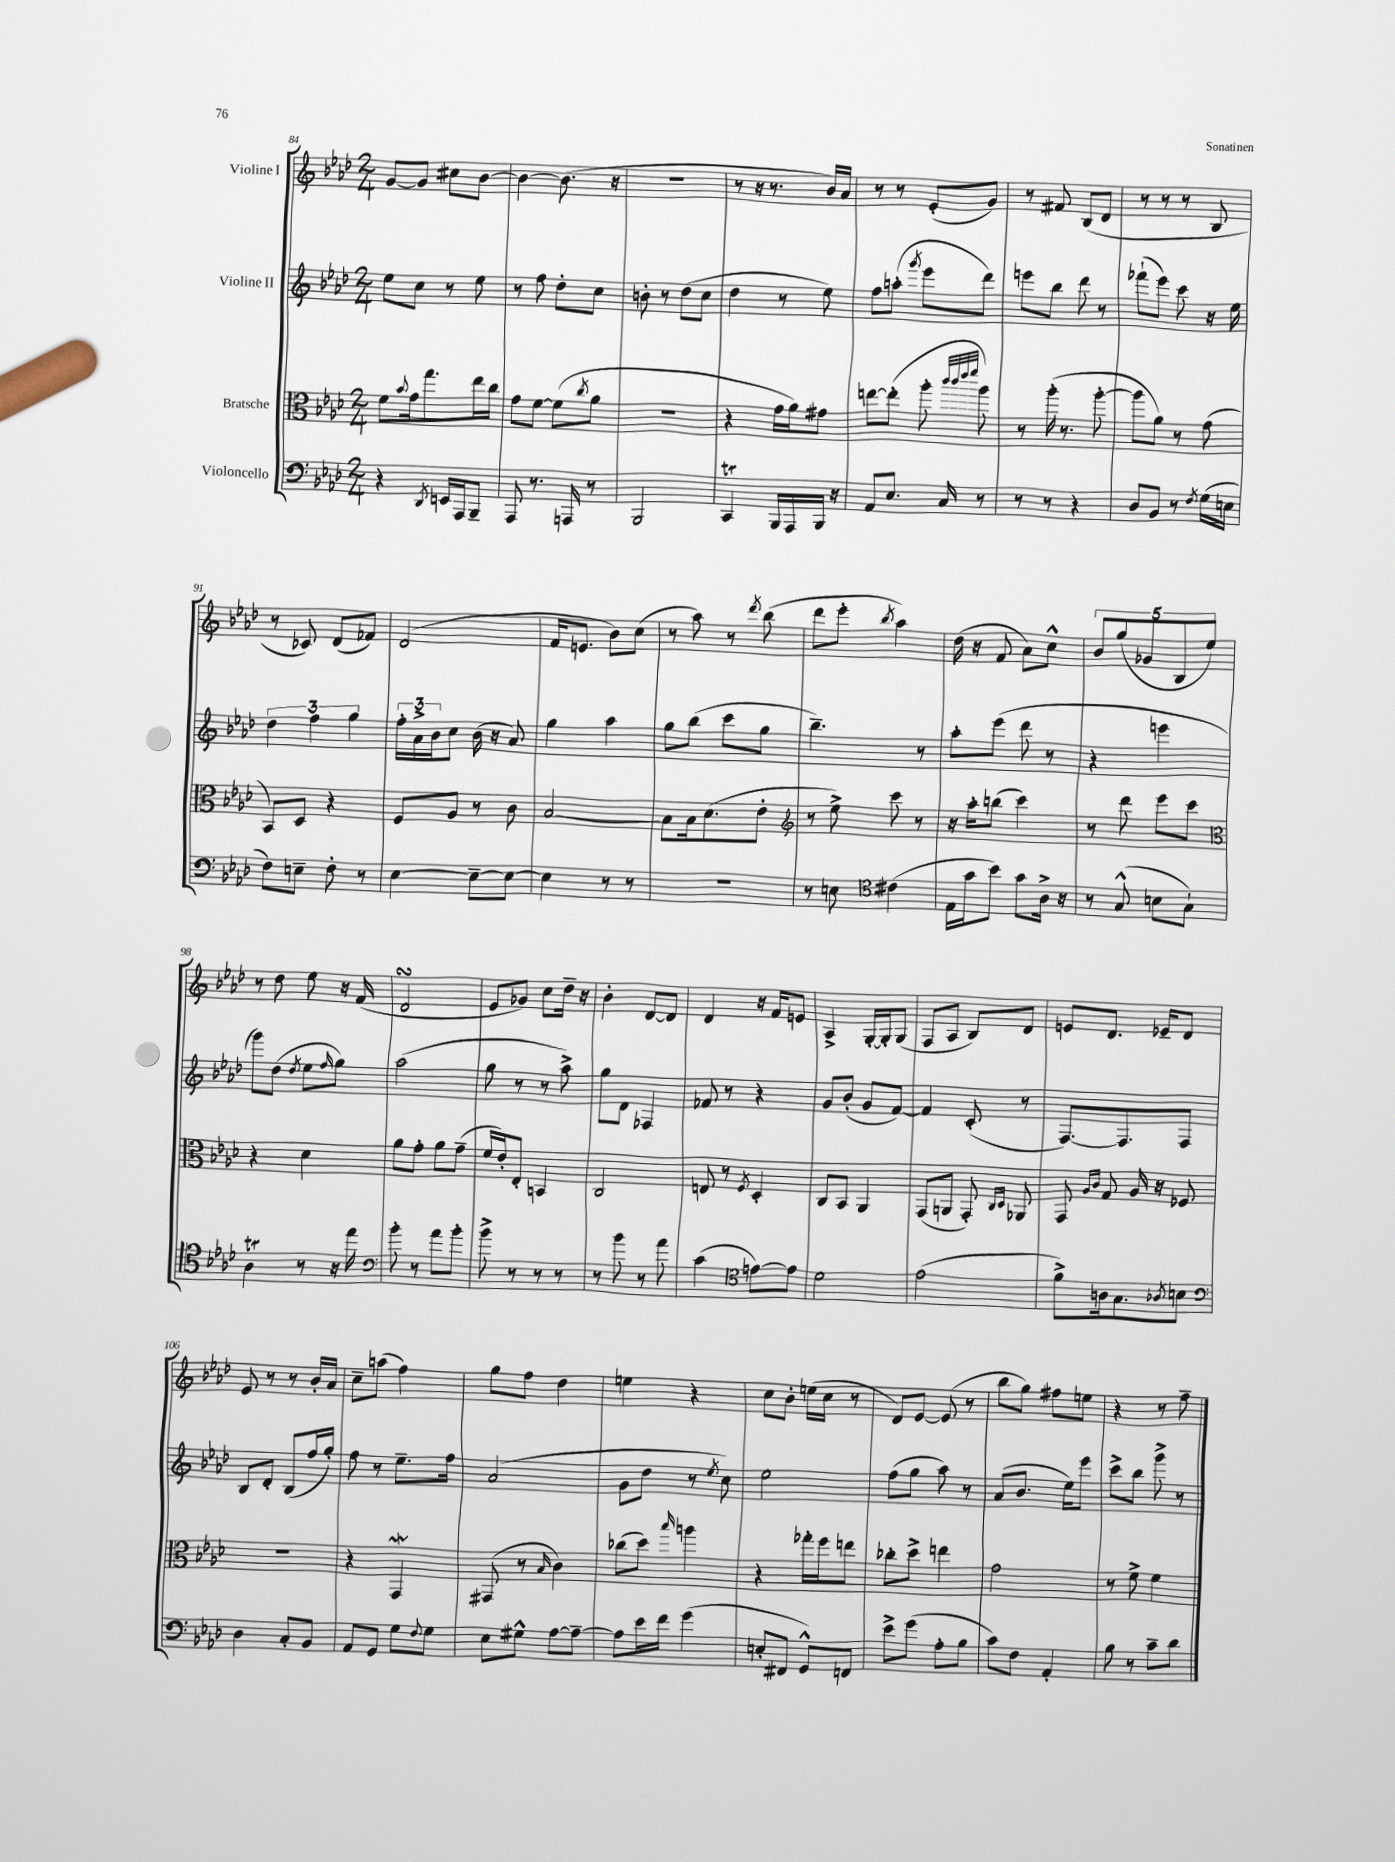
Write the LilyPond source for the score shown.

<<
\new StaffGroup <<
\new Staff = "s0" \with { instrumentName = "Violine I" } {
    \clef treble \key aes \major \numericTimeSignature \time 2/4
    g'8~ g'8 cis''8 bes'8~ |
    bes'4~ bes'8.( r16 |
    R2 |
    r8 r16 r8. bes'16) aes'16 |
    r8 r8 ees'8-.( g'8) |
    r8 fis'8 bes8( des'8 |
    r8 r8 r8 bes8 |
    r8 ces'8) des'8( fes'8) |
    des'2( |
    f'16 e'8. bes'8) c''8( |
    r8 aes''8) r8 \acciaccatura { des'''8 } bes''8( |
    des'''8 ees'''8-. \acciaccatura { bes''8 } aes''4) |
    des''16( r16 f'8 aes'8) c''8-^ |
    \tuplet 5/4 { bes'8 g''8( ges'8 bes8 ees''8) } |
    r8 des''8 ees''8 r16 f'16( |
    des'2\turn |
    ees'8 ges'8) c''8 des''16-- r16 |
    bes'4-. des'8~ des'8 |
    des'4 r16 f'16 e'8 |
    aes4-> g16~-. g16-. g8( |
    f8 aes8 bes8) des'8 |
    e'8 des'8. ees'16-- des'8 |
    ees'8 r8 r8 bes'16-. aes'16 |
    c''8-- a''8( f''4) |
    g''8 f''8 des''4 |
    e''4 r4 |
    c''8 bes'8-. e''16( c''16 r8 |
    des'8) ees'8~ ees'8( r8 |
    bes''8 g''8) fis''8 e''8 |
    r4 r8 f''8-- \bar "|." |
}
\new Staff = "s1" \with { instrumentName = "Violine II" } {
    \clef treble \key aes \major \numericTimeSignature \time 2/4
    ees''8 c''8 r8 ees''8 |
    r8 f''8 des''8-. c''8 |
    b'8-. r8 des''8( c''8 |
    des''4 r8 ees''8) |
    f''8 a''8-.( \acciaccatura { g'''8 } ees'''8 des'''8) |
    e'''8 bes''8 des'''8 r8 |
    fes'''8-!( ees'''8) c'''8 r16 ees''16 |
    \tuplet 3/2 { des''4 f''4 g''4 } |
    \tuplet 3/2 { f''16-. aes'16-> bes'16 } c''8 bes'16( r16 aes'8) |
    g''4 aes''4 |
    g''8 bes''8( c'''8 g''8 |
    bes''4.--) r8 |
    aes''8-. ees'''8( des'''8 r8 |
    r4 e'''4 |
    g'''8) des''8( \acciaccatura { des''8 } ees''8 \grace { f''16 } g''8) |
    aes''2( |
    g''8 r8 r8 aes''8->) |
    g''8 des'8 fes4 |
    fes'8 r8 r4 |
    g'8 bes'8-.( g'8 f'8~) |
    f'4 c'8-.( r8 |
    f8.~) f8. f8 |
    bes8 des'8-. bes8( f''16 g''16-.) |
    f''8 r8 ees''8.-- f''16 |
    aes'2( |
    g'8 des''8 r8 \acciaccatura { ees''8 } c''8) |
    ees''2 |
    f''8( g''8 aes''8) r8 |
    aes'8( bes'8. ees''16) ees'''8 |
    c'''8-> bes''8 g'''8-> r8 \bar "|." |
}
\new Staff = "s2" \with { instrumentName = "Bratsche" } {
    \clef alto \key aes \major \numericTimeSignature \time 2/4
    f'8 \appoggiatura { bes'8 } g'16 g''8. ees''16 c''16 |
    g'8 f'8~ f'8( \acciaccatura { c''8 } aes'8 |
    R2 |
    r4 g'16 aes'16) gis'8 |
    e''8~ e''8-.( aes''8-. \grace { c'''32 c'''32 ees'''32 f'''32 } aes''8) |
    r8 aes''16-.( r8. aes''8~-. |
    aes''8 aes'8) r8 g'8( |
    bes,8) des8 r4 |
    f8 aes8 r8 c'8 |
    bes2~ |
    bes8 bes16 des'8.( ees'8-. |
    \clef treble r8 ees''8->) c'''8 r8 |
    r16 aes''16-. b''8( c'''4) |
    r8 des'''8 ees'''8 c'''8 |
    \clef alto r4 des'4 |
    aes'8 g'8-. aes'8 g'8--( |
    f'16 ees'16-.) ees8-. b,4 |
    c2 |
    e8 r8 \acciaccatura { f8 } des4-. |
    c8 bes,8 aes,4 |
    g,8( a,8 g,8-.) \grace { c16 des16 } aes,8 |
    g,8 \grace { aes16 c'16 } g8 aes16 r16 fes8 |
    R2 |
    r4 g,4\mordent |
    gis,8( r8 \grace { bes16 } c'4) |
    ces''8( des''8) \grace { bes''16 } a''4 |
    r4 ges''16-. f''16 e''8 |
    ces''8-. des''8-> e''4 |
    g'2 |
    r8 f'8-> f'4 \bar "|." |
}
\new Staff = "s3" \with { instrumentName = "Violoncello" } {
    \clef bass \key aes \major \numericTimeSignature \time 2/4
    r4 \acciaccatura { des,8 } e,16 aes,,16 bes,,8-- |
    aes,,8 r8. a,,16 r8 |
    bes,,2 |
    c,4\trill bes,,16 aes,,16 bes,,16 r16 |
    aes,8 ees8. c16 r8 |
    r8 r8 r4 |
    des8 bes,8 r8 \acciaccatura { f8 } g16( e16 |
    f8) e8-- f8-. r8 |
    ees4~ ees8~-- ees8~ |
    ees4 r8 r8 |
    R2 |
    r8 e8 \clef tenor cis'4( |
    ees16 g'16 bes'8) g'8 aes16-> r16 |
    r8 g8-^( b8 g8-!) |
    aes4\trill r8 r16 ees''16 |
    \clef bass bes'8-. r8 aes'8 bes'8-. |
    bes'8-> r8 r8 r8 |
    r8 bes'8 r8 aes'8 |
    c'4( \clef tenor e'8~) e'8 |
    des'2 |
    ees'2( |
    f'8->) a16 g8. \acciaccatura { aes8 } b8 |
    \clef bass des4 c8-. bes,8 |
    aes,8 g,8 g8 \appoggiatura { f8 } g8 |
    ees8 gis8-^ aes8~ aes8~-- |
    aes8 ees'16 f'16 g'4( |
    e8-. fis,8 g,8-^) f,8 |
    ees'8-> g'8( aes8-. bes8 |
    c'8) f8 aes,4-. |
    bes8 r8 c'8-- des'8 \bar "|." |
}
>>
>>
\layout { \context { \Score currentBarNumber = #84 } }
